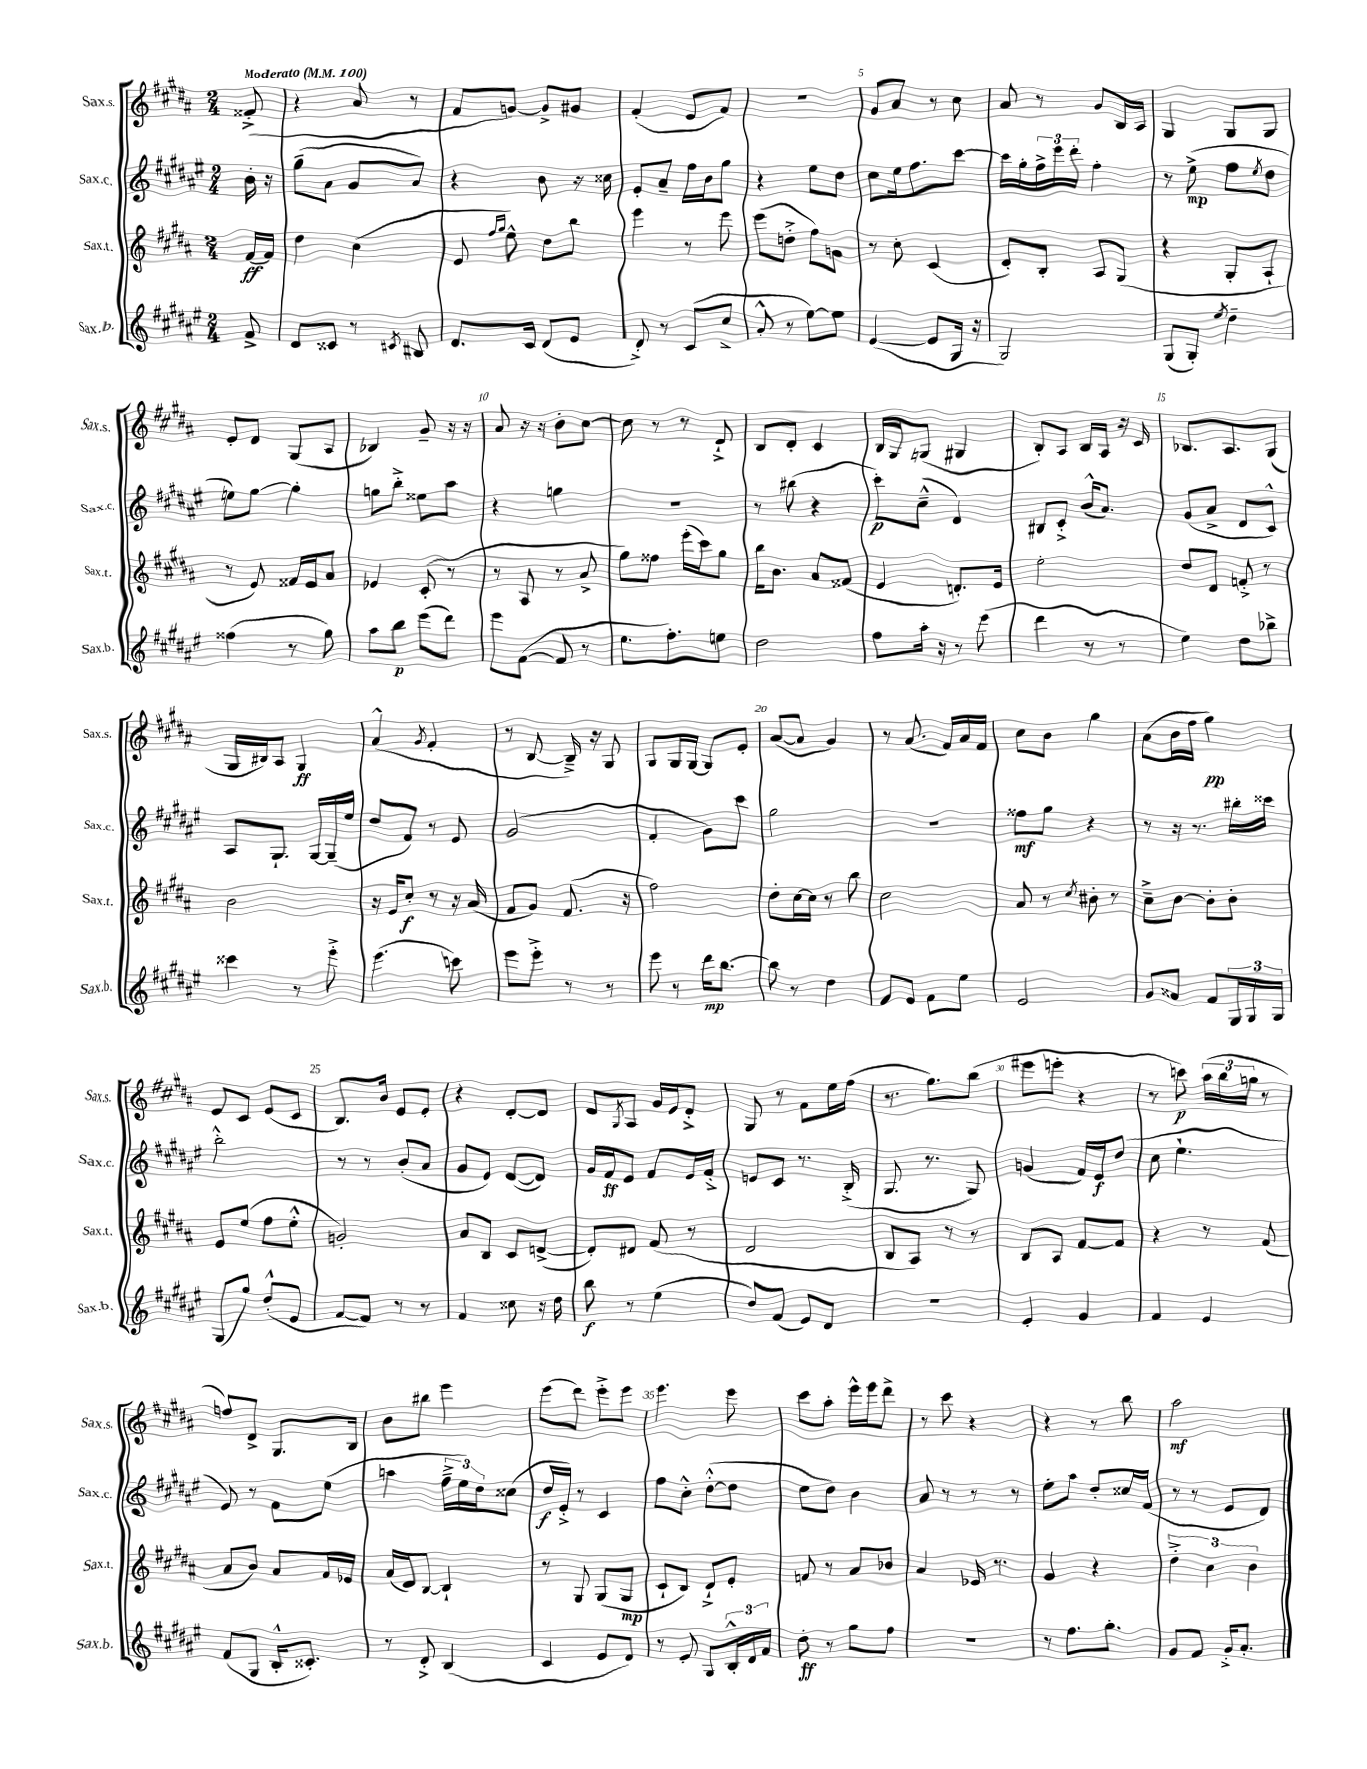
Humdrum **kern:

**kern	**kern	**kern	**kern
*staff4	*staff3	*staff2	*staff1
*clefG2	*clefG2	*clefG2	*clefG2
*k[f#c#g#d#a#e#]	*k[f#c#g#d#a#]	*k[f#c#g#d#a#e#]	*k[f#c#g#d#a#]
*M2/4	*M2/4	*M2/4	*M2/4
*MM100	*MM100	*MM100	*MM100
8f#^	[16f#	16b'	(8f##'^
.	16f#]	16r	.
=	=	=	=
8d#	4dd#	(8gg#~	4r
8c##	.	8a#	.
8r	(4cc#	8g#	8a#
8qc#	.	.	.
8B#	.	8a#)	8r
=	=	=	=
8.d#	8e	4r	8f#
.	16qqff#	.	.
.	16qqgg#	.	.
.	8ee^^)	.	[8g)
16c#	.	.	.
(8d#	8dd#	8b	8g^]
8e#	8bb	16r	8g#
.	.	16cc##	.
=	=	=	=
8d#'^)	4eee	8e#'	(4f#'
8r	.	8a#~	.
(8c#	8r	16ff#	8e
.	.	16b	.
8cc#^	8eee	8gg#	8f#)
=	=	=	=
8a#'^^	(8eee	4r	2r
8r	8dd'^	.	.
[8ee#)	8ff#)	8ee#	.
8ee#]	8g	8dd#	.
=	=	=	=
([4e#	8r	8cc#	8g#
.	8cc#'	16ee#	8a#
.	.	8.ff#	.
8e#]	(4c#	.	8r
16G#	.	[8ccc#	8cc#
16r	.	.	.
=	=	=	=
2G#)	8d#')	16ccc#]	8a#
.	.	16gg#'	.
.	8B'	24ff#^	8r
.	.	24eee#	.
.	.	24ddd#'	.
.	8A#	4ff#'	8g#
.	(8G#	.	16B
.	.	.	16A#
=	=	=	=
(8G#	4r	8r	4G#
8G#')	.	(8ee#^	.
8qee#	.	.	.
4dd#~	8G#'	8ff#	8G#
.	.	8qee#	.
.	8A#`	8dd#	8G#
=	=	=	=
(4ff##	8r	8ee)	8e'
.	8e)	[8gg#	8d#
8r	16f##	4gg#']	(8G#
.	16e	.	.
8gg#)	8a#	.	8A#
=	=	=	=
8aa#	4e-	8gg	4B-)
8bb	.	8bb'^	.
(8eee#	(8c#'	8ee##	8g#~
8ddd#)	8r	8aa#	16r
.	.	.	16r
=	=	=	=
8eee#	8r	4r	8a#
([8f#	8A#	.	16r
.	.	.	16r
8f#]	8r	4gg	8b'
8r	8a#^	.	[8cc#
=	=	=	=
8.ee#	8gg#)	2r	8cc#]
.	8ff##	.	8r
8.ff#')	.	.	.
.	(16eee'	.	8r
.	16ccc#)	.	.
8ee	8gg#	.	8d#`^
=	=	=	=
2dd#	16bb	8r	8B
.	8.b	.	.
.	.	(8bb#	8d#'
.	8a#	4r	4c#
.	(8f##	.	.
=	=	=	=
8ff#	4e	8ccc#')	16B
.	.	.	16G#
16aa#'	.	(8cc#~^^	(8G
16r	.	.	.
8r	8.d')	4d#)	4G#
(8eee#	.	.	.
.	16e	.	.
=	=	=	=
4ddd#	2ee'	8B#	8B')
.	.	8c#'^	8A#
8r	.	(16b^^	16B
.	.	8.a#)	16A#
8r	.	.	16r
.	.	.	16c#
=	=	=	=
4ee#)	8dd#	(8g#	8.B-
.	8d#	8a#^	.
.	.	.	8.A#
8dd#	8f'^	8d#	.
8bb-^	8r	8c#^^)	(8G#
=	=	=	=
4ccc##	2b	8A#	16G#
.	.	.	16B#)
.	.	8.G#`	8A#
8r	.	.	4G#
.	.	[16G#	.
8eee#'^	.	(16G#~]	.
.	.	16ee#	.
=	=	=	=
(4.eee#	16r	8dd#	(4a#^^
.	16e	.	.
.	8cc#'	8f#)	.
.	.	.	8qg#
.	8r	8r	4f#'
8ccc)	16r	8e#	.
.	(16a#	.	.
=	=	=	=
8eee#	8f#	(2g#	8r
8eee#'^	8g#)	.	[8B
8r	(8.f#	.	16B~^])
.	.	.	16r
8r	.	.	8G#
.	16r	.	.
=	=	=	=
8eee#	2ff#)	4f#'	8G#
8r	.	.	16G#
.	.	.	[16G#
16ddd#	.	8g#)	8G#]
[8.bb	.	.	.
.	.	8ccc#	8e'
=	=	=	=
8bb]	8dd#'	2gg#	([8a#
8r	[16cc#	.	8a#]
.	16cc#]	.	.
4dd#	8r	.	4g#)
.	8bb	.	.
=	=	=	=
8f#	2cc#	2r	8r
8e#	.	.	(8.a#
8f#	.	.	.
.	.	.	16f#)
8ee#	.	.	16a#
.	.	.	16f#
=	=	=	=
2e#	8a#	8ff##	8cc#
.	8r	8gg#	8b
.	8qcc#	.	.
.	8b#'	4r	4gg#
.	8r	.	.
=	=	=	=
8g#	8cc#~^	8r	(8a#
8a##	[8b	16r	16b
.	.	8.r	16ff#
8f#	8b']	.	4gg#)
24G#	8b'	16bb#'	.
24G#	.	.	.
.	.	16ccc##	.
24G#	.	.	.
=	=	=	=
(8G#	8e	2bb'^^	8e
8gg#)	(8ee	.	8c#
(8dd#'^^	8ff#	.	(8e
8e#	8ee'^^	.	8c#
=	=	=	=
[8f#	2g')	8r	8.B)
8f#])	.	8r	.
.	.	.	16b
8r	.	(8b'	8e
8r	.	8a#	8e'
=	=	=	=
4f#	8a#	8g#	4r
.	8B	8e#)	.
8cc##	8c#	([8d#	[8d#'
16r	([8d^	8d#])	8d#]
16dd#	.	.	.
=	=	=	=
8bb	8d'])	16g#	8d#
.	.	16f#	.
.	.	.	8qG#
8r	8d#	8e#	8A#
(4ee#	(8f#	8f#	16g#
.	.	.	16e
.	8r	16e#	8d#'^
.	.	16f#'^	.
=	=	=	=
8dd#)	2d#	8e	8G#
(8f#	.	8c#	8r
8e#)	.	8.r	8f#
8d#	.	.	16ee
.	.	(16B'^	(16ff#
=	=	=	=
2r	8B	8.G#	8.r
.	8A#)	.	.
.	.	8.r	8.gg#)
.	8r	.	.
.	8r	8G#)	(8bb
=	=	=	=
4e#'	8B	(4g	8eee#
.	8A#	.	8eee'
4g#	[8f#	16f#)	4r
.	.	16e#	.
.	8f#]	(8dd#	.
=	=	=	=
4f#	4r	8cc#	8r
.	.	4.ee#`	8ccc)
4e#	8r	.	(24aa#
.	.	.	24bb
.	.	.	24gg
.	(8f#	.	8r
=	=	=	=
(8f#	8a#	8e#)	8ff)
8G#	8b)	8r	8d#^
16B'^^	8a#	8f#	8.G#
8.c##')	.	.	.
.	16f#	(8ee#	.
.	16e-	.	16B
=	=	=	=
8r	(16a#	4aa	8b
.	16d#)	.	.
8d#'^	[8B	.	8bb#
(4B	4B`]	24ff#~^	4eee
.	.	24ee#)	.
.	.	24dd#	.
.	.	(8cc##	.
=	=	=	=
4c#	8r	16dd#	(8eee
.	.	16e#'^)	.
.	8G#	8r	8ddd#)
8e#	(8G#	4c#	8eee'^
8d#)	8G#	.	8eee
=	=	=	=
8r	8c#`	8ff#	4.eee
8e#'	8B)	8cc#'^^	.
8G#	8d#`^	([8dd#'^^	.
24B'^^	8e'	8dd#]	8eee
24d#	.	.	.
24f#	.	.	.
=	=	=	=
8dd#'	8f	8ee#	8ccc#
8r	8r	8dd#)	8aa#'
8gg#	8a#	4b	16eee^^
.	.	.	16eee
8ff#	8b-	.	8ddd#^
=	=	=	=
2r	4a#	8a#	8r
.	.	8r	8ccc#
.	16e-	8r	4r
.	8.r	.	.
.	.	8r	.
=	=	=	=
8r	4g#	8ee#'	4r
8.ff#	.	8aa#	.
.	4r	8dd#'	8r
8.gg#'	.	.	.
.	.	16cc##	8bb
.	.	(16f#	.
=	=	=	=
8g#	6dd#'^	8r	2aa#
8f#	.	8r	.
.	6cc#	.	.
16g#'^	.	8e#	.
8.a#'	.	.	.
.	6b	.	.
.	.	8d#)	.
==	==	==	==
*-	*-	*-	*-
